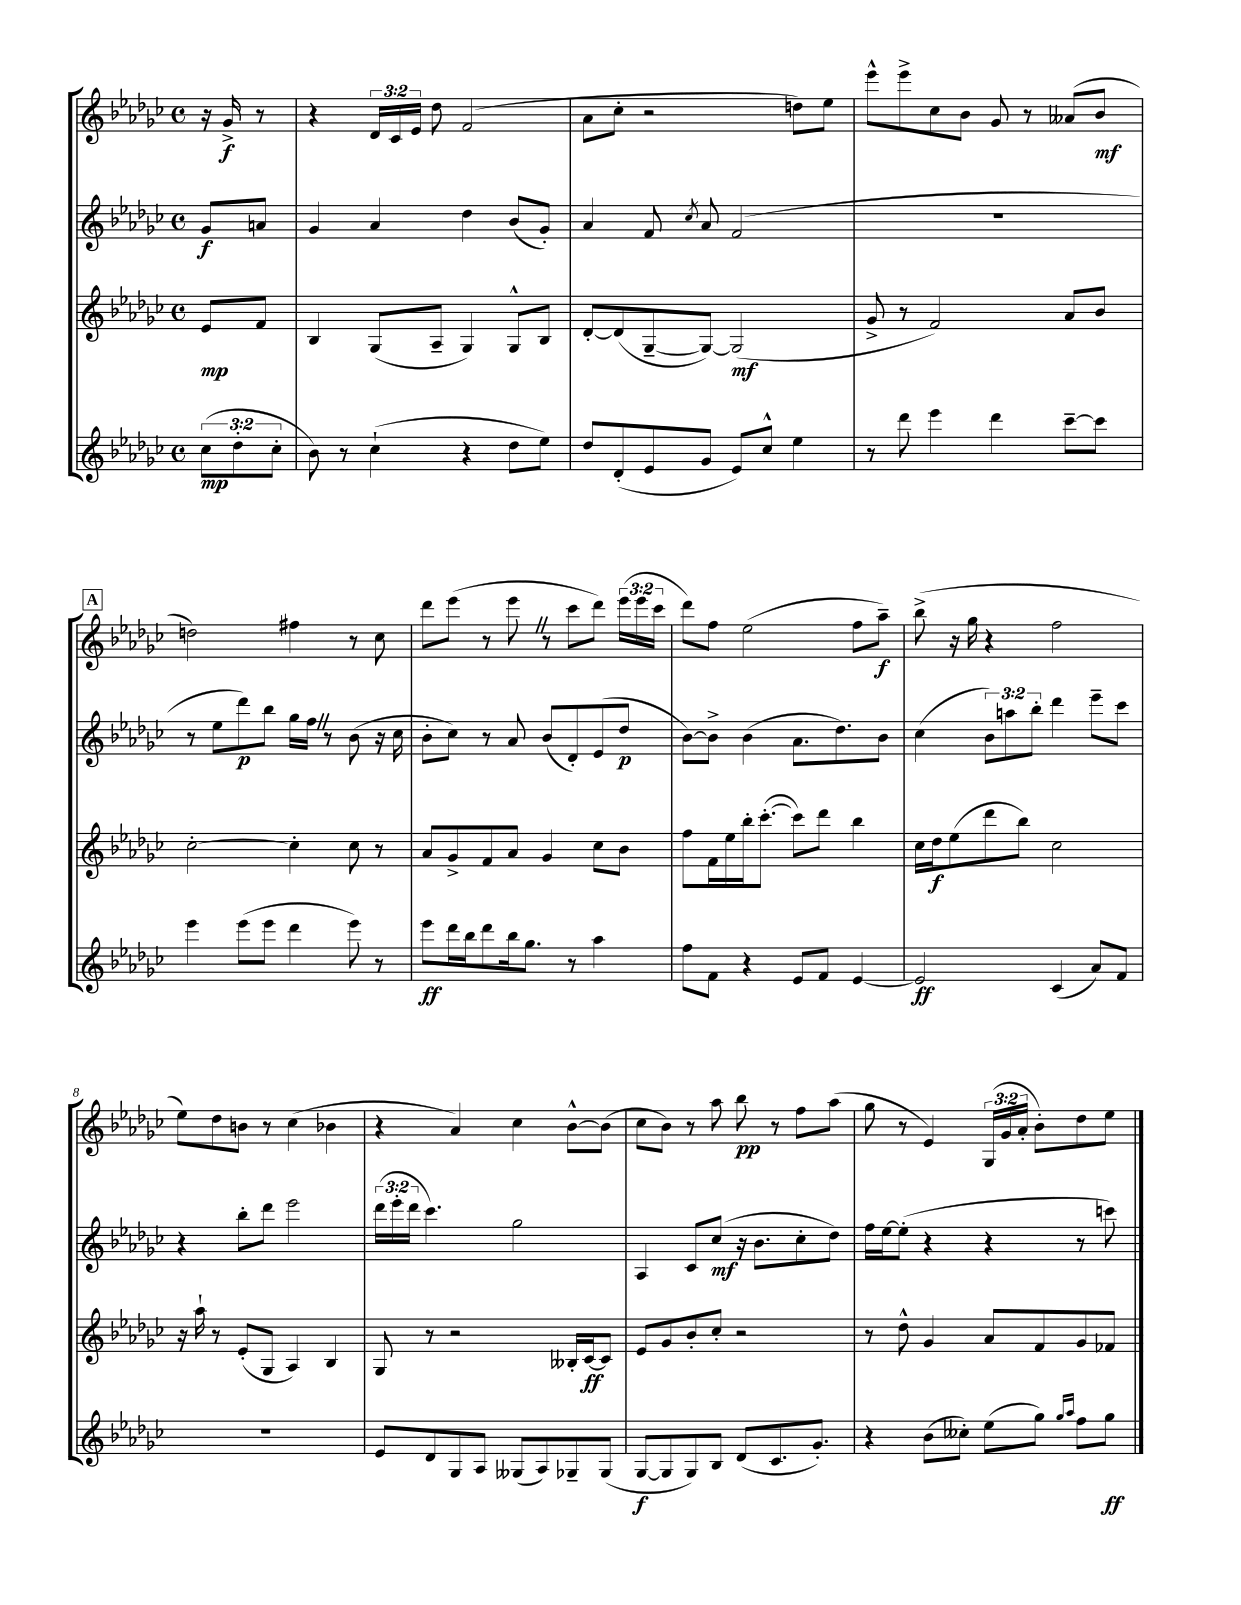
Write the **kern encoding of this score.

**kern	**kern	**kern	**kern
*staff4	*staff3	*staff2	*staff1
*clefG2	*clefG2	*clefG2	*clefG2
*k[b-e-a-d-g-c-]	*k[b-e-a-d-g-c-]	*k[b-e-a-d-g-c-]	*k[b-e-a-d-g-c-]
*M4/4	*M4/4	*M4/4	*M4/4
*met(c)	*met(c)	*met(c)	*met(c)
(12cc-	8e-	8g-	16r
.	.	.	16g-^
12dd-'	.	.	.
.	8f	8a	8r
12cc-'	.	.	.
=	=	=	=
8b-)	4B-	4g-	4r
8r	.	.	.
(4cc-`	(8G-	4a-	24d-
.	.	.	24c-
.	.	.	24e-
.	8A-~	.	8dd-
4r	4G-)	4dd-	(2f
8dd-	8G-^^	(8b-	.
8ee-)	8B-	8g-')	.
=	=	=	=
8dd-	[8d-'	4a-	8a-
(8d-'	(8d-]	.	8cc-'
8e-	[8G-~	8f	2r
.	.	8qcc-	.
8g-	8G-_)	8a-	.
8e-)	(2G-]	(2f	.
8cc-^^	.	.	.
4ee-	.	.	8dd)
.	.	.	8ee-
=	=	=	=
8r	8g-^	1r	8eee-^^
8ddd-	8r	.	8eee-^
4eee-	2f)	.	8cc-
.	.	.	8b-
4ddd-	.	.	8g-
.	.	.	8r
[8ccc-~	8a-	.	(8a--
8ccc-]	8b-	.	8b-
=	=	=	=
4eee-	[2cc-'	8r	2dd)
.	.	8ee-	.
(8eee-	.	8ddd-)	.
8eee-	.	8bb-	.
4ddd-	4cc-']	16gg-	4ff#
.	.	16ff	.
.	.	8r	.
8eee-)	8cc-	(8b-	8r
8r	8r	16r	8cc-
.	.	16cc-	.
=	=	=	=
8eee-	8a-	8b-'	8ddd-
16ddd-	8g-^	8cc-)	(8eee-
16bb-	.	.	.
8ddd-	8f	8r	8r
16bb-	8a-	8a-	8eee-
8.gg-	.	.	.
.	4g-	(8b-	8r
8r	.	8d-')	8ccc-
4aa-	8cc-	(8e-	8ddd-)
.	8b-	8dd-	(24eee-
.	.	.	24eee-
.	.	.	24ccc-
=	=	=	=
8ff	8ff	[8b-)	8ddd-)
8f	16f	8b-^]	8ff
.	16ee-	.	.
4r	16bb-'	(4b-	(2ee-
.	([8.ccc-'	.	.
8e-	8ccc-])	8.a-	.
8f	8ddd-	.	.
.	.	8.dd-)	.
[4e-	4bb-	.	8ff
.	.	8b-	8aa-~)
=	=	=	=
2e-]	16cc-	(4cc-	(8bb-^
.	16dd-	.	.
.	(8ee-	.	16r
.	.	.	16gg-
.	8ddd-	12b-)	4r
.	.	12aa	.
.	8bb-)	.	.
.	.	12bb-'	.
(4c-	2cc-	4ddd-	2ff
8a-)	.	8eee-~	.
8f	.	8ccc-	.
=	=	=	=
1r	16r	4r	8ee-)
.	16aa-`	.	.
.	8r	.	8dd-
.	(8e-'	8bb-'	8b
.	8G-	8ddd-	8r
.	4A-)	2eee-	(4cc-
.	4B-	.	4b-
=	=	=	=
8e-	8G-	(24ddd-	4r
.	.	24eee-'	.
.	.	24ddd-	.
8d-	8r	4.ccc-)	.
8G-	2r	.	4a-)
8A-	.	.	.
(8G--	.	2gg-	4cc-
8A-)	.	.	.
8G-~	16B--'	.	[8b-^^
.	[16c-	.	.
(8G-	8c-]	.	(8b-]
=	=	=	=
[8G-	8e-	4A-	8cc-
8G-]	8g-	.	8b-)
8G-)	8b-'	8c-	8r
8B-	8cc-'	(8cc-	8aa-
(8d-	2r	16r	8bb-
.	.	8.b-	.
8.c-	.	.	8r
.	.	8cc-'	8ff
8.g-')	.	.	.
.	.	8dd-)	(8aa-
=	=	=	=
4r	8r	16ff	8gg-
.	.	[16ee-	.
.	8dd-^^	(8ee-']	8r
(8b-	4g-	4r	4e-)
8cc--')	.	.	.
(8ee-	8a-	4r	(24G-
.	.	.	24g-
.	.	.	24a-'
8gg-)	8f	.	8b-')
16qqgg-	.	.	.
16qqaa-	.	.	.
8ff	8g-	8r	8dd-
8gg-	8f-	8ccc)	8ee-
==	==	==	==
*-	*-	*-	*-
